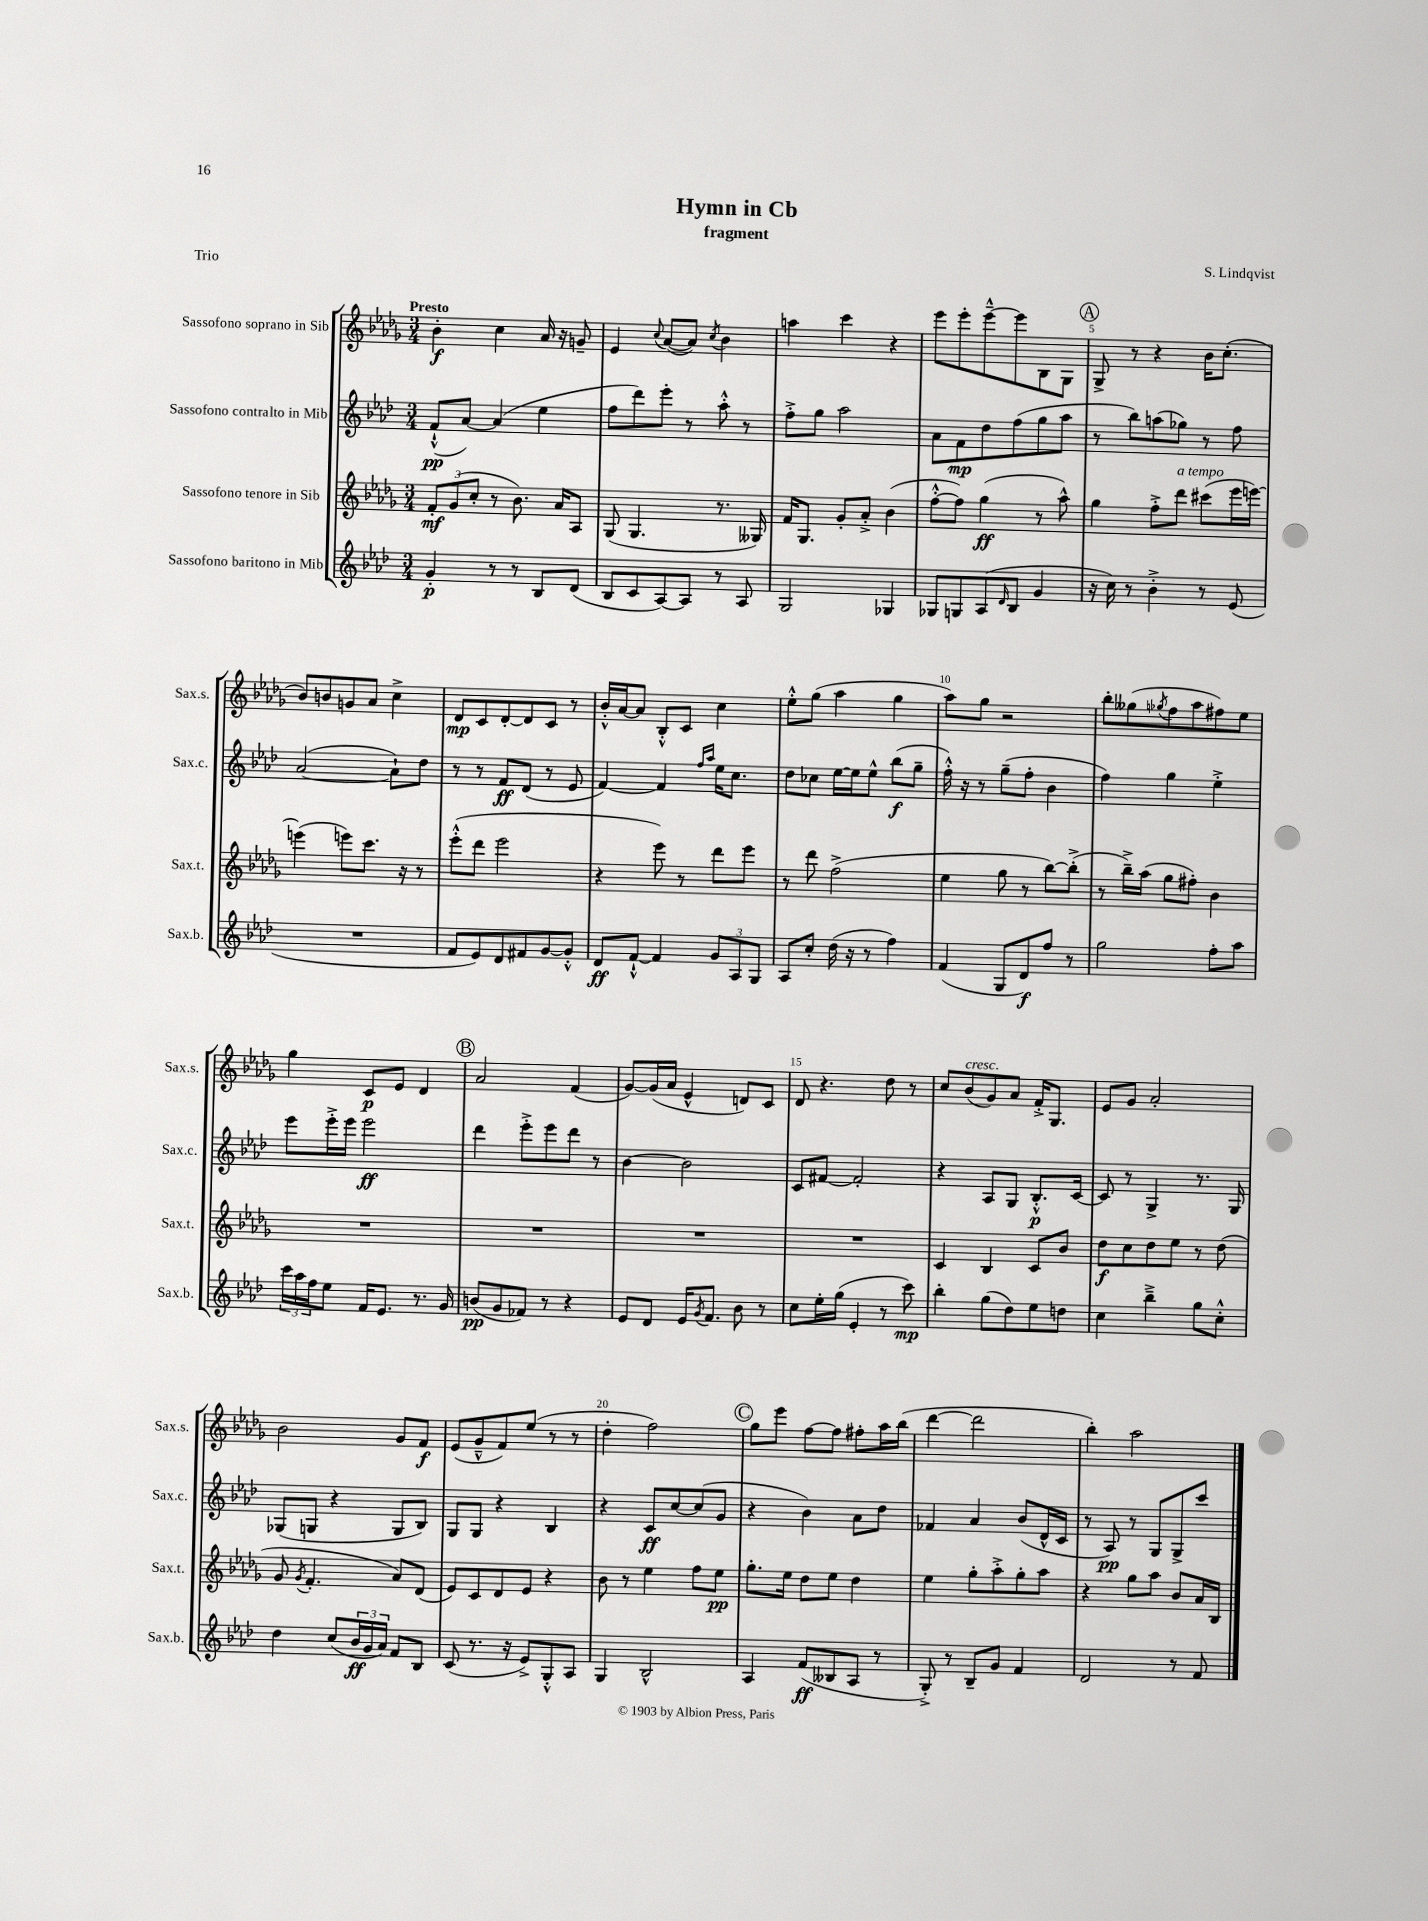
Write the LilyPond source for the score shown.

\header { title = "Hymn in Cb" composer = "S. Lindqvist" subtitle = "fragment" piece = "Trio" }
<<
\new StaffGroup <<
\new Staff = "s0" \with { instrumentName = "Sassofono soprano in Sib" shortInstrumentName = "Sax.s." } {
    \clef treble \key des \major \numericTimeSignature \time 3/4 \tempo "Presto"
    bes'4-.\f c''4 aes'16 r16 g'8-- |
    ees'4 \appoggiatura { c''8 } aes'8~( aes'8) \acciaccatura { c''8 } bes'4 |
    a''4 c'''4 r4 |
    ees'''8 ees'''8-. ees'''8~---^ ees'''8 bes8 ges8 |
    \mark \markup { \circle "A" } ges8-> r8 r4 bes'16 c''8.-.( |
    bes'8) b'8 g'8 aes'8 c''4-> |
    des'8\mp c'8 des'8~-. des'8 c'8 r8 |
    bes'16-.-^ aes'16~ aes'8 bes8-.-^ c'8 c''4 |
    ees''8-.-^ ges''8( aes''4 ges''4 |
    aes''8) ges''8 r2 |
    bes''8-. geses''8( \acciaccatura { ges''8 } f''8 aes''8 fis''8) ees''8 |
    ges''4 c'8\p ees'8 des'4 |
    \mark \markup { \circle "B" } aes'2 f'4( |
    ges'8~) ges'16( aes'16 ees'4-^ d'8) c'8 |
    des'8 r4. des''8 r8 |
    c''8 bes'8^\markup { \italic "cresc." }( ges'8) aes'8 f'16-.-> ges8. |
    ees'8 ges'8 aes'2-. |
    bes'2 ges'8 f'8\f |
    ees'8( ges'8---^ f'8) ees''8( r8 r8 |
    des''4-. f''2) |
    \mark \markup { \circle "C" } ges''8 ees'''8 f''8~ f''8 fis''8-. aes''16 bes''16( |
    des'''4~ des'''2 |
    bes''4-.) aes''2 \bar "|." |
}
\new Staff = "s1" \with { instrumentName = "Sassofono contralto in Mib" shortInstrumentName = "Sax.c." } {
    \clef treble \key aes \major \numericTimeSignature \time 3/4
    f'8-!-^\pp( aes'8~) aes'4( ees''4 |
    f''8 des'''8) ees'''8-. r8 aes''8-.-^ r8 |
    f''8-.-> g''8 aes''2 |
    aes'8 f'8\mp des''8 f''8( g''8 aes''8 |
    \mark \markup { \circle "A" } r8 bes''8) a''8( ges''8) r8 f''8 |
    aes'2~( aes'8-!) des''8 |
    r8 r8 f'8\ff des'8( r8 ees'8 |
    f'4~) f'4 \grace { f''16 aes''16 } ees''16 c''8. |
    des''8 ces''8 ees''16~ ees''16 ees''8-^ bes''8\f( g''8-- |
    f''16-.-^) r16 r8 g''8--( f''8-. bes'4 |
    f''4) g''4 ees''4-.-> |
    ees'''8 ees'''16-.-> ees'''16 ees'''2\ff |
    \mark \markup { \circle "B" } des'''4 ees'''8-.-> ees'''8 des'''8 r8 |
    bes'4~ bes'2 |
    c'8 fis'8~ fis'2-. |
    r4 aes8 g8 bes8.-.-^\p c'16~ |
    c'8 r8 g4-> r8. g16 |
    ges8( g8 r4 g8 bes8) |
    g8 g8 r4 bes4 |
    r4 c'8\ff c''8~ c''8( g'8 |
    \mark \markup { \circle "C" } r4 bes'4) aes'8 des''8 |
    fes'4 aes'4 bes'8( des'16-^ c'16 |
    r8 aes8\pp) r8 g8 g8-> c'''8 \bar "|." |
}
\new Staff = "s2" \with { instrumentName = "Sassofono tenore in Sib" shortInstrumentName = "Sax.t." } {
    \clef treble \key des \major \numericTimeSignature \time 3/4
    \tuplet 3/2 { f'8-.\mf ges'8( c''8-. } r8 bes'8.) aes'16 aes8 |
    ges8( ges4. r8. geses16) |
    f'16 ges8. ges'8-. aes'8-.-> bes'4( |
    f''8~-.-^ f''8) ges''4\ff( r8 aes''8-^) |
    \mark \markup { \circle "A" } ges''4 f''8-.-> des'''8^\markup { \italic "a tempo" } cis'''8( ees'''16 e'''16~) |
    e'''4( e'''8) c'''8. r16 r8 |
    ees'''8-.-^( des'''8 ees'''2 |
    r4 ees'''8) r8 des'''8 ees'''8 |
    r8 des'''8 f''2->( |
    ees''4 ges''8 r8 bes''8~) bes''8-.->( |
    r8 bes''16--->) aes''16( ges''8 fis''8-.) bes'4 |
    R2. |
    \mark \markup { \circle "B" } R2. |
    R2. |
    R2. |
    c'4 bes4 c'8 bes'8 |
    des''8\f c''8 des''8 ees''8 r8 des''8( |
    ges'8 \acciaccatura { ges'8 } f'4.-. aes'8) des'8( |
    ees'8) c'8 des'8 ees'8 r4 |
    bes'8 r8 ees''4 f''8 ees''8\pp |
    \mark \markup { \circle "C" } ges''8.-. ees''16 des''8 ees''8 des''4 |
    ees''4 ges''8-. aes''8-.-> ges''8-. aes''8 |
    r4 ges''8 aes''8 bes'8 aes'16 bes16 \bar "|." |
}
\new Staff = "s3" \with { instrumentName = "Sassofono baritono in Mib" shortInstrumentName = "Sax.b." } {
    \clef treble \key aes \major \numericTimeSignature \time 3/4
    g'4-.\p r8 r8 bes8 des'8( |
    bes8 c'8 aes8~) aes8 r8 aes8 |
    g2 ges4 |
    ges8 g8 aes8( \grace { des'16 } bes8 g'4 |
    \mark \markup { \circle "A" } r16 c''16) r8 bes'4-.-> r8 ees'8( |
    R2. |
    f'8 ees'8) des'8 fis'8 g'8~ g'8-.-^ |
    des'8\ff f'8~-!-^ f'4 \tuplet 3/2 { g'8 aes8 g8 } |
    aes8 c''8-. des''16( r16 r8 f''4) |
    f'4( g8 des'8\f) f''8 r8 |
    g''2 f''8-. aes''8 |
    \tuplet 3/2 { c'''16 aes''16 f''16 } ees''8 f'16 ees'8. r8. g'16 |
    \mark \markup { \circle "B" } b'8\pp( g'8 fes'8) r8 r4 |
    ees'8 des'8 ees'16 \acciaccatura { g'8 } f'8. bes'8 r8 |
    c''8 ees''16-. g''16( ees'4-. r8 c'''8\mp) |
    bes''4-. g''8( des''8) ees''8 d''8 |
    c''4 bes''4---> g''8 c''8-.-^ |
    des''4 c''8( \tuplet 3/2 { bes'16\ff g'16 aes'16) } f'8 bes8 |
    c'8( r8. r16 ees'8->) g8-.-^ aes8 |
    g4 bes2-^ |
    \mark \markup { \circle "C" } aes4 f'8\ff( beses8 aes8 r8 |
    g8-.->) r8 bes8-- g'8 f'4 |
    des'2 r8 f'8 \bar "|." |
}
>>
>>
\layout { \context { \Score \override BarNumber.break-visibility = ##(#f #t #t) barNumberVisibility = #(every-nth-bar-number-visible 5) } }
